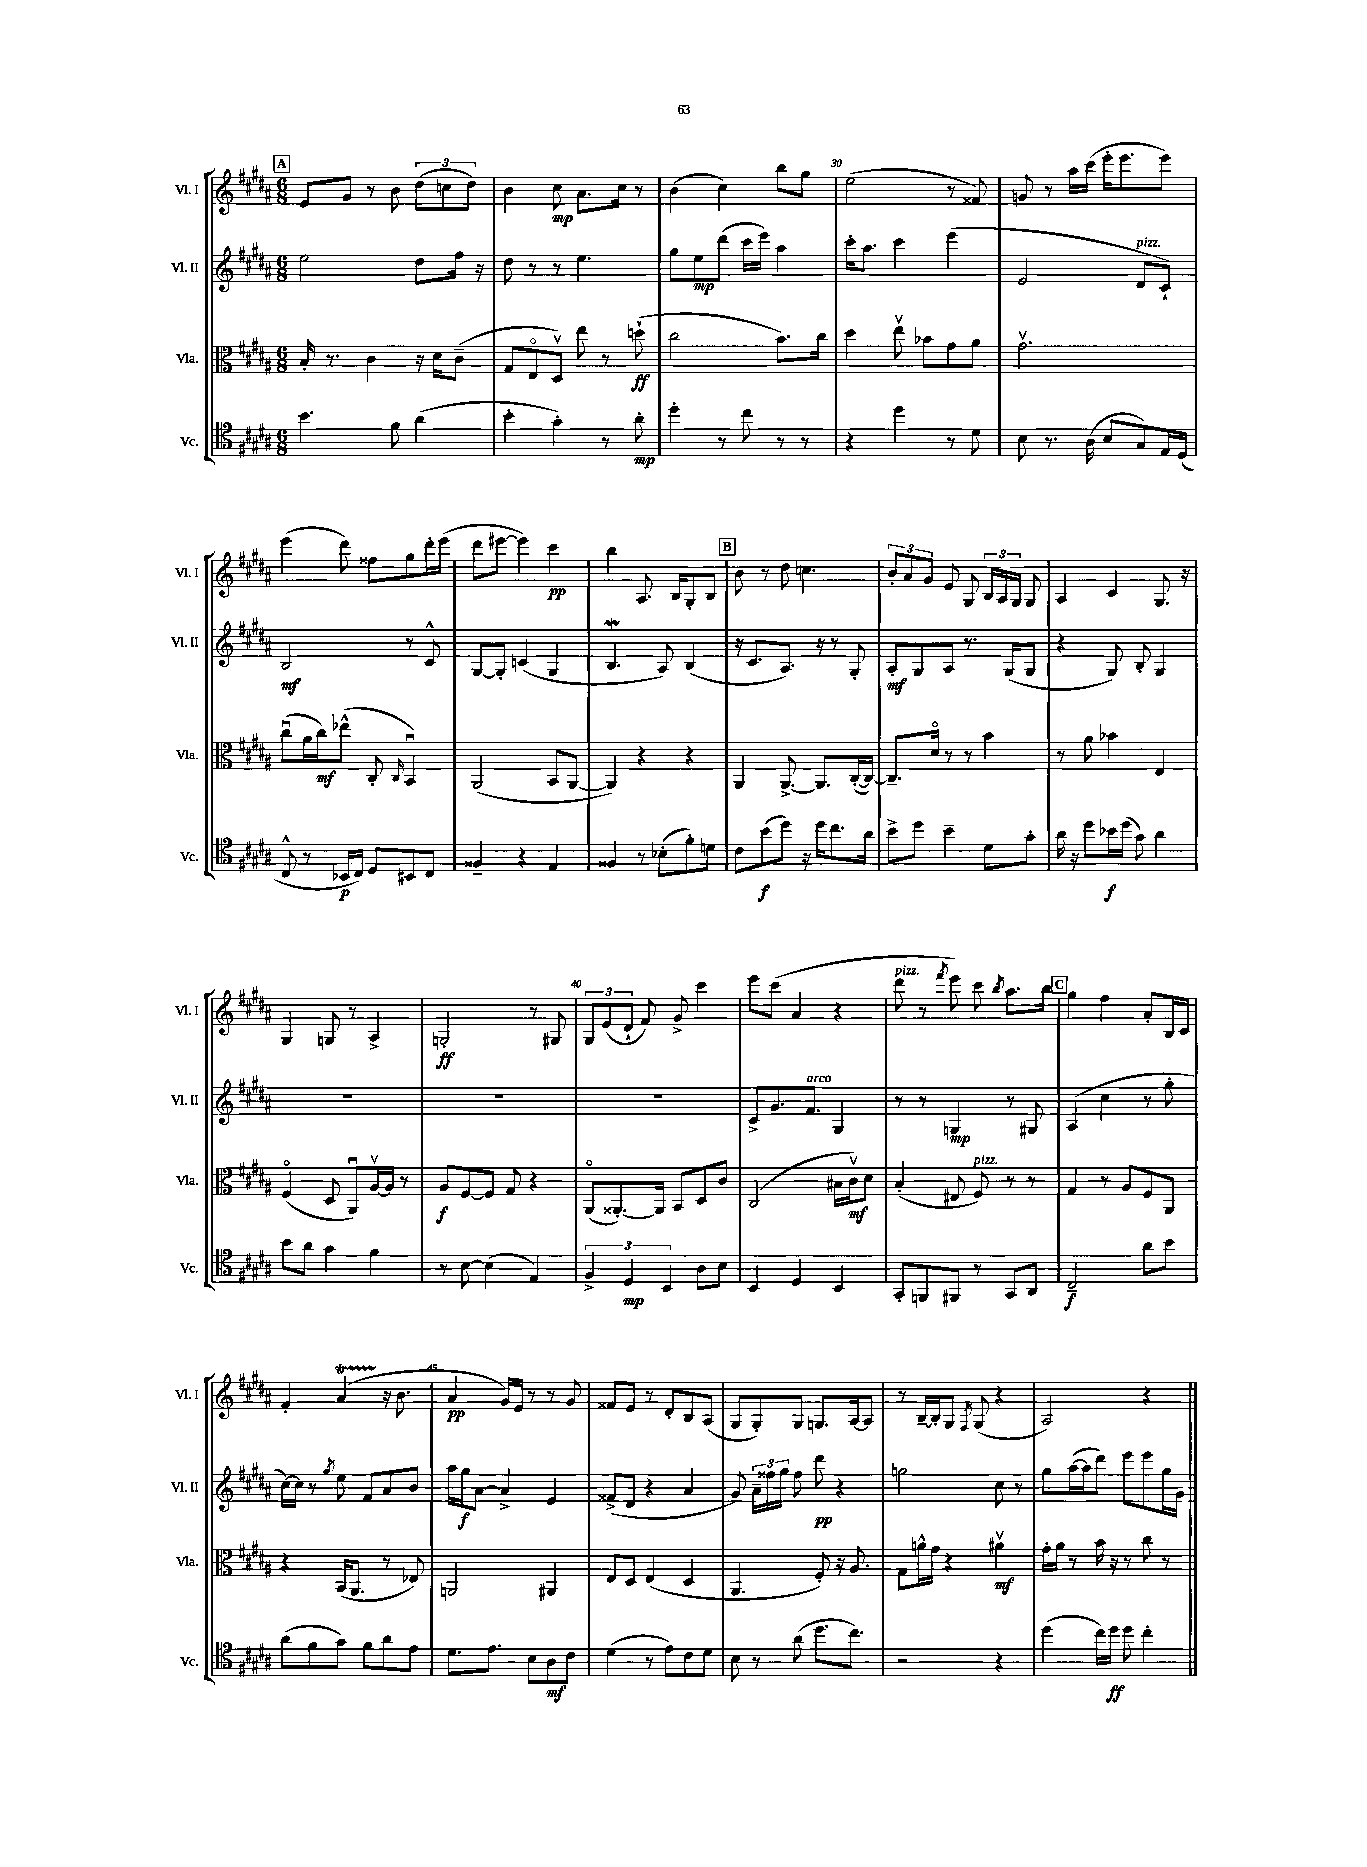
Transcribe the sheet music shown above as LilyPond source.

<<
\new StaffGroup <<
\new Staff = "s0" \with { instrumentName = "Vl. I" shortInstrumentName = "Vl. I" } {
    \clef treble \key b \major \numericTimeSignature \time 6/8
    \autoBeamOff \mark \markup { \box "A" } e'8[ gis'8] r8 b'8 \tuplet 3/2 { dis''8[( c''8 dis''8]) } |
    b'4 cis''8\mp ais'8.[ cis''16] r8 |
    b'4( cis''4) b''8[ gis''8] |
    e''2( r8 fisis'8) |
    g'8 r8 ais''16[ cis'''16]( e'''16[-. e'''8. e'''8]) |
    e'''4( dis'''8) fisis''8[ gis''8 dis'''16-. e'''16]( |
    dis'''8[ eis'''8]~ eis'''4) cis'''4\pp |
    b''4 ais8. b16[ gis8-. b8] |
    \mark \markup { \box "B" } b'8 r8 dis''8 c''4. |
    \tuplet 3/2 { b'8[-. ais'8 gis'8] } e'8 gis8 \tuplet 3/2 { b16[ ais16 gis16] } gis8 |
    ais4 cis'4 gis8. r16 |
    gis4 g8 r8 ais4-> |
    g2-.\ff r8 gis8 |
    \tuplet 3/2 { gis8[ e'8( dis'8]-! } fis'8) gis'8-> cis'''4 |
    e'''8[ cis'''8]( ais'4 r4 |
    dis'''8^\markup { \italic "pizz." } r8 \acciaccatura { fis'''8 } e'''8) cis'''8 \acciaccatura { b''8 } ais''8.[ b''16] |
    \mark \markup { \box "C" } gis''4 fis''4 ais'8[-. b16 cis'16] |
    fis'4-. ais'4\startTrillSpan( r16\stopTrillSpan b'8. |
    ais'4\pp gis'16[) e'16] r8 r8 gis'8 |
    fisis'8[ e'8] r8 dis'8[-. b8 ais8]( |
    gis8[ gis8-.) gis8] g8.[ ais16~ ais8] |
    r8 b16[~-- b16-. gis8] \acciaccatura { fis8 } gis8( r4 |
    ais2) r4 \bar "|." |
}
\new Staff = "s1" \with { instrumentName = "Vl. II" shortInstrumentName = "Vl. II" } {
    \clef treble \key b \major \numericTimeSignature \time 6/8
    \autoBeamOff \mark \markup { \box "A" } e''2 dis''8[ fis''16] r16 |
    dis''8 r8 r8 e''4. |
    gis''8[ e''8\mp dis'''8]( cis'''16[ e'''16]) ais''4 |
    cis'''16[-. ais''8.] cis'''4 e'''4( |
    e'2 dis'8[^\markup { \italic "pizz." } cis'8]-!) |
    b2\mf r8 cis'8-^ |
    gis8[~ gis8]-. c'4( gis4 |
    b4.\mordent ais8) b4( |
    \mark \markup { \box "B" } r16 cis'8.[ ais8.]) r16 r8 gis8-. |
    ais8[-.\mf gis8 ais8] r8. gis16[( gis8] |
    r4 gis8) b8-. gis4 |
    R2. |
    R2. |
    R2. |
    cis'8[-> gis'8. fis'8.]^\markup { \italic "arco" } gis4 |
    r8 r8 g4\mp r8 gis8 |
    \mark \markup { \box "C" } ais4( cis''4 r8 gis''8-. |
    cis''16[~) cis''16] r8 \acciaccatura { gis''8 } e''8 fis'8[ ais'8 b'8] |
    ais''16[ gis''16\f ais'8]~ ais'4-> e'4 |
    fisis'8[->( dis'8] r4 ais'4 |
    gis'8) \tuplet 3/2 { ais'16[-- fisis''16 gis''16] } fisis''8 dis'''8\pp r4 |
    g''2 cis''8 r8 |
    gis''8[ ais''16~( ais''16 dis'''8]) e'''8[ e'''8 gis''16 gis'16] \bar "|." |
}
\new Staff = "s2" \with { instrumentName = "Vla." shortInstrumentName = "Vla." } {
    \clef alto \key b \major \numericTimeSignature \time 6/8
    \autoBeamOff \mark \markup { \box "A" } b16-. r8. cis'4 r16 dis'16[ cis'8]--( |
    gis8[ e8\flageolet dis8]\upbow) e''8 r8 d''8-!\ff( |
    cis''2 b'8.[) cis''16] |
    dis''4 e''8\upbow bes'8[ gis'8 ais'8] |
    gis'2.\upbow |
    cis''8[\downbow( ais'16 cis''16\mf) ees''8]-^( cis8-. \grace { cis16 } b,4\downbow) |
    ais,2( b,8[ ais,8]~ |
    ais,4) r4 r4 |
    \mark \markup { \box "B" } ais,4 ais,8.~-> ais,8.[ cis16~-.( cis16]~) |
    cis8.[-- dis'16]\flageolet r8 r8 b'4 |
    r8 ais'8 bes'4 e4 |
    fis4\flageolet( dis8 ais,8[\downbow) ais16~\upbow ais16] r8 |
    ais8[\f fis8~ fis8] gis8 r4 |
    ais,8[\flageolet( aisis,8.~-.) aisis,16] b,8[ dis8 cis'8] |
    cis2( bis16[ cis'16\upbow\mf) dis'8] |
    b4-.( eis8 fis8^\markup { \italic "pizz." }) r8 r8 |
    \mark \markup { \box "C" } gis4 r8 ais8[ fis8 ais,8] |
    r4 b,16[( ais,8.] r8 ees8) |
    a,2 ais,4 |
    e8[ dis8] e4( dis4 |
    ais,4. fis8-.) r16 ais8. |
    gis8[ a'16-^ gis'16] r4 ais'4\upbow\mf |
    gis'16[-. ais'16] r8 b'16 r16 r8 cis''8 r8 \bar "|." |
}
\new Staff = "s3" \with { instrumentName = "Vc." shortInstrumentName = "Vc." } {
    \clef tenor \key b \major \numericTimeSignature \time 6/8
    \autoBeamOff \mark \markup { \box "A" } b'4. fis'8 ais'4( |
    b'4-. gis'4-.) r8 ais'8-.\mp |
    dis''4-. r8 cis''8 r8 r8 |
    r4 dis''4 r8 dis'8 |
    b8 r8. ais16( b8[ gis8) e16 dis16]( |
    cis8-^ r8 bes,16[\p cis16]) dis8[ bis,8 cis8] |
    fisis4-- r4 e4 |
    fisis4 r8 bes8[-.( fis'8-.) d'8] |
    \mark \markup { \box "B" } cis'8[ b'8\f( dis''8]) r16 dis''16[ cis''8. ais'16] |
    b'8[-> dis''8] b'4-- dis'8[ gis'8]-. |
    ais'16 r16 dis''8[ bes'16\f dis''16]( gis'8) ais'4 |
    b'8[ ais'8] gis'4 fis'4 |
    r8 b8~ b4( e4) |
    \tuplet 3/2 { fis4-> dis4\mp b,4 } ais8[ b8] |
    b,4 dis4 b,4 |
    gis,8[-. f,8 fis,8] r8 gis,8[ ais,8] |
    \mark \markup { \box "C" } cis2--\f ais'8[ b'8] |
    ais'8[( fis'8 gis'8]) fis'8[ ais'8 e'8] |
    dis'8.[ e'8.] b8[ ais8\mf cis'8] |
    dis'4( r8 e'8[) cis'8 dis'8] |
    b8 r8 ais'8( dis''8.[ cis''8.]) |
    r2 r4 |
    dis''4( cis''16[) dis''16]\ff dis''8 cis''4-. \bar "|." |
}
>>
>>
\layout { \context { \Score currentBarNumber = #27 \override BarNumber.break-visibility = ##(#f #t #t) barNumberVisibility = #(every-nth-bar-number-visible 5) } }
